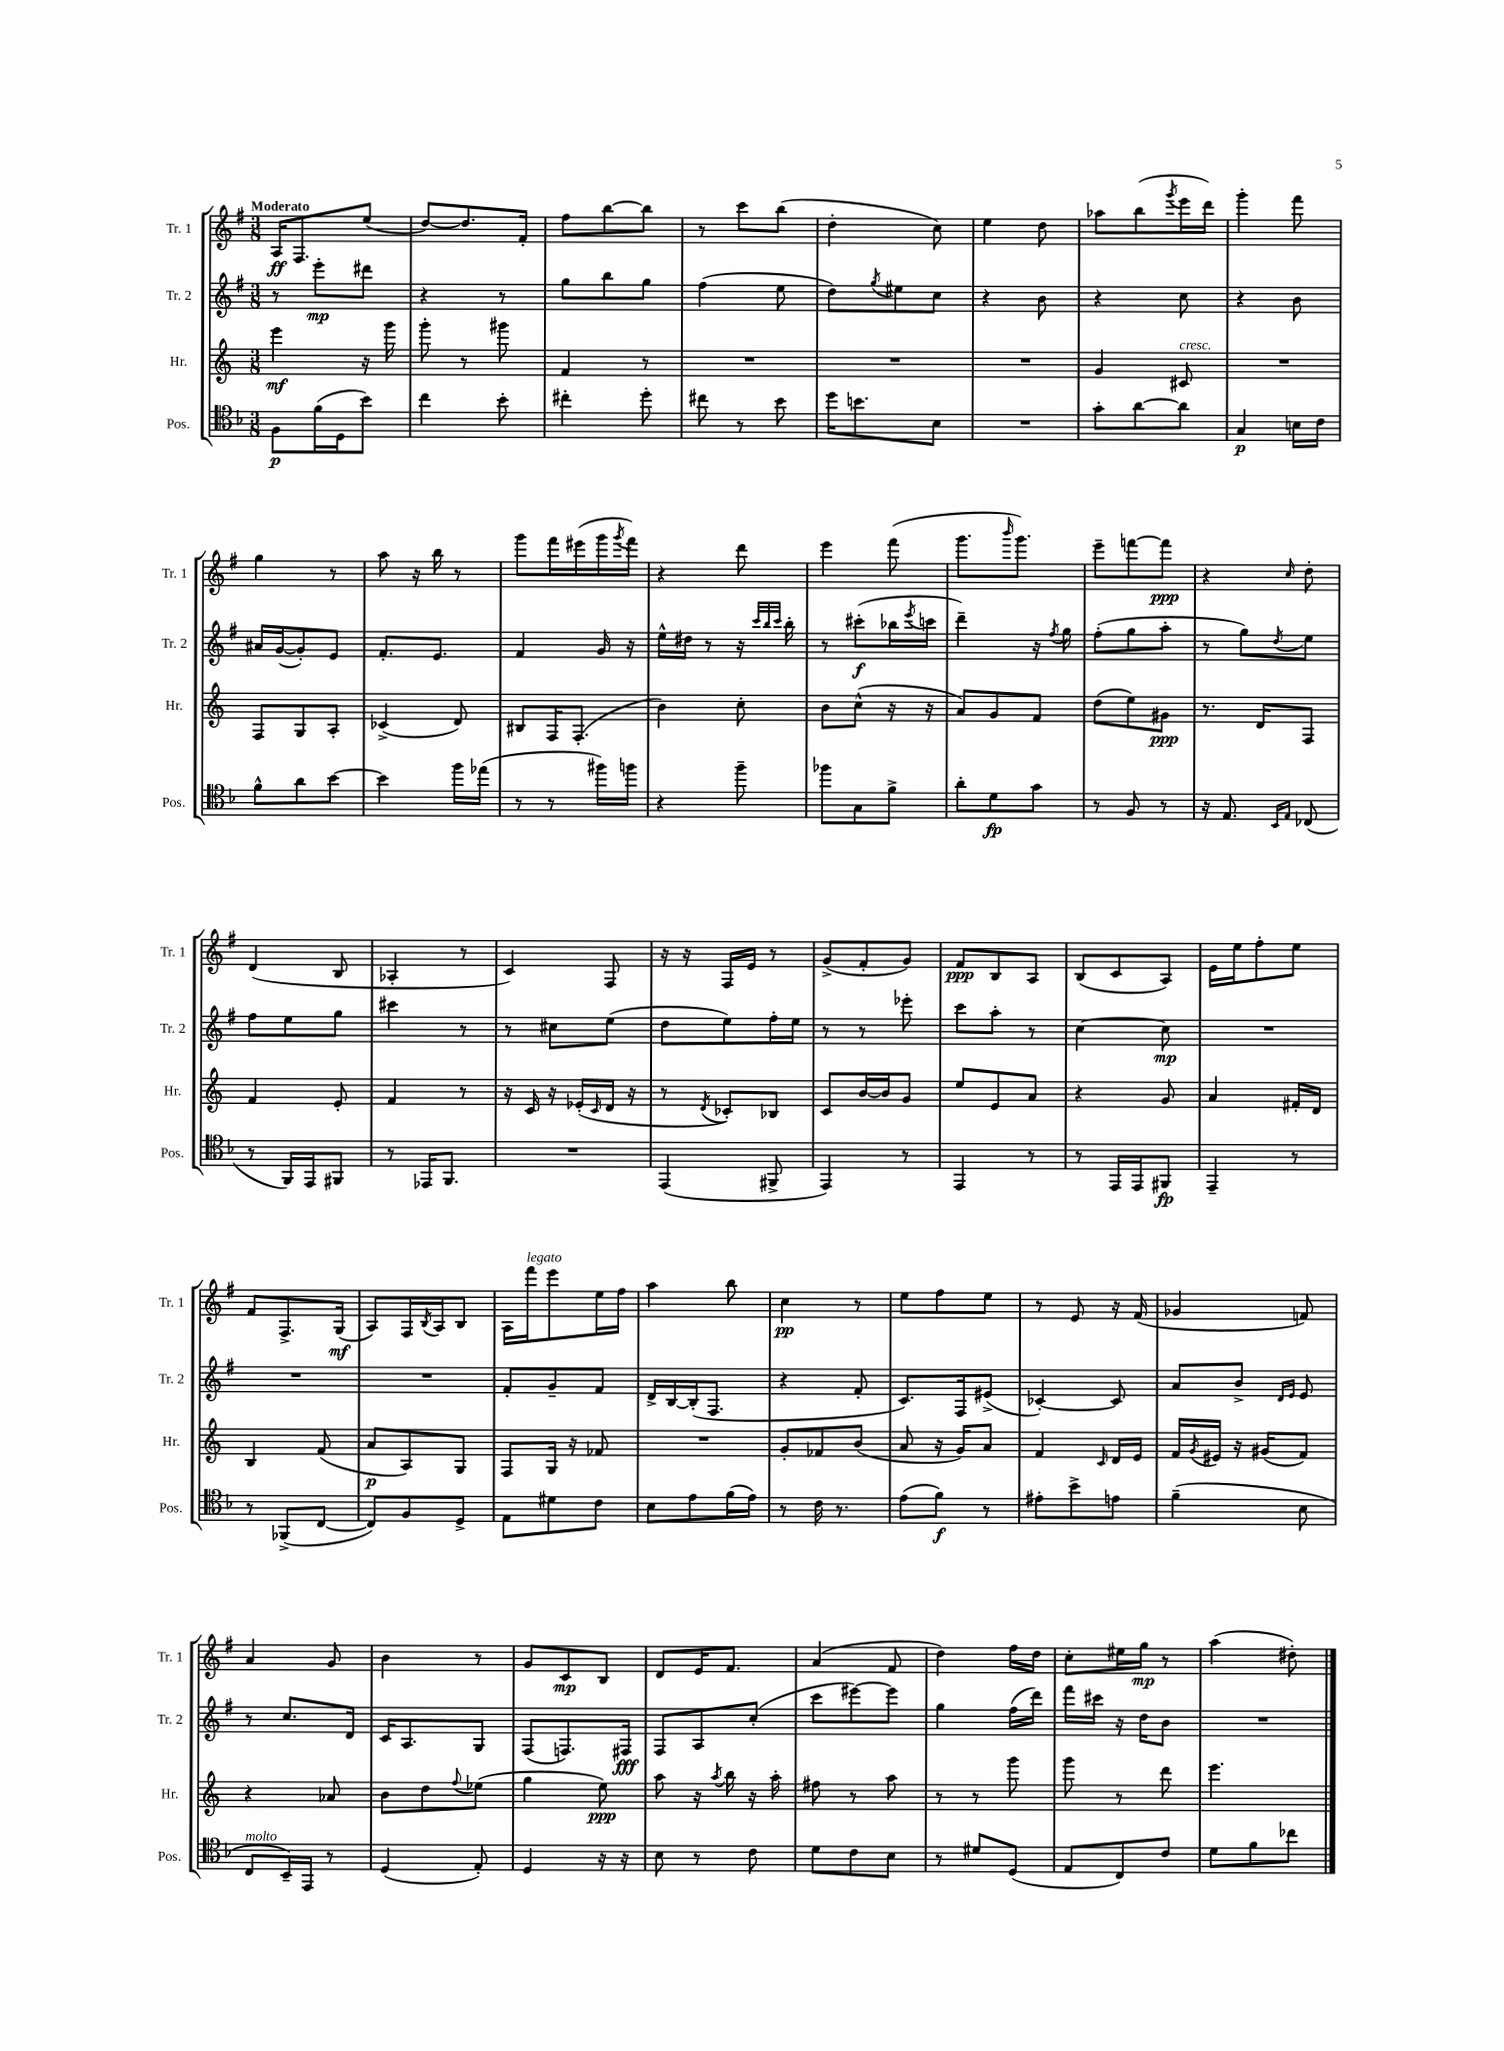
<<
\new StaffGroup <<
\new Staff = "s0" \with { instrumentName = "Tr. 1" shortInstrumentName = "Tr. 1" } {
    \clef treble \key g \major \numericTimeSignature \time 3/8 \tempo "Moderato"
    a16\ff fis8. e''8( |
    d''8~) d''8. fis'16-. |
    fis''8 b''8~ b''8 |
    r8 c'''8 b''8( |
    d''4-. c''8) |
    e''4 d''8 |
    aes''8 b''8( \acciaccatura { g'''8 } e'''16 d'''16) |
    g'''4-. fis'''8 |
    g''4 r8 |
    a''8 r16 b''16 r8 |
    g'''8 fis'''16 eis'''16( g'''16 \acciaccatura { g'''8 } fis'''16) |
    r4 d'''8 |
    e'''4 fis'''8( |
    g'''8. \grace { b'''16 } g'''8.) |
    e'''8-- f'''8~ f'''8\ppp |
    r4 \grace { c''16 } d''8-. |
    d'4( b8 |
    aes4-. r8 |
    c'4) fis8 |
    r16 r16 fis16 e'16 r8 |
    g'8->( fis'8-. g'8) |
    fis'8\ppp b8 a8 |
    b8( c'8 a8) |
    e'16 e''16 fis''8-. e''8 |
    fis'8 fis8.-> g16\mf( |
    a8) fis16 \acciaccatura { b8 } a16 b8 |
    a16 fis'''16^\markup { \italic "legato" } e'''8 e''16 fis''16 |
    a''4 b''8 |
    c''4\pp r8 |
    e''8 fis''8 e''8 |
    r8 e'8 r16 fis'16( |
    ges'4 f'8) |
    a'4 g'8 |
    b'4 r8 |
    g'8 c'8\mp b8 |
    d'8 e'16 fis'8. |
    a'4( fis'8 |
    d''4) fis''16 d''16 |
    c''8-. eis''16 g''16\mp r8 |
    a''4( dis''8-.) \bar "|." |
}
\new Staff = "s1" \with { instrumentName = "Tr. 2" shortInstrumentName = "Tr. 2" } {
    \clef treble \key g \major \numericTimeSignature \time 3/8
    r8 e'''8-.\mp dis'''8 |
    r4 r8 |
    g''8 b''8 g''8 |
    fis''4( e''8 |
    d''8) \acciaccatura { g''8 } eis''8 c''8 |
    r4 b'8 |
    r4 c''8 |
    r4 b'8 |
    ais'16 g'16~( g'8-.) e'8 |
    fis'8.-. e'8. |
    fis'4 g'16 r16 |
    e''16-^ dis''16 r8 r16 \grace { c'''32 b''32 c'''32 } b''16-. |
    r8 cis'''8-.\f( bes''16 \acciaccatura { e'''8 } c'''16 |
    d'''4--) r16 \acciaccatura { fis''8 } g''16 |
    fis''8-.( g''8 a''8-. |
    r8 g''8) \acciaccatura { d''8 } e''8 |
    fis''8 e''8 g''8 |
    cis'''4 r8 |
    r8 cis''8 e''8( |
    d''8 e''8) fis''16-. e''16 |
    r8 r8 ees'''8-. |
    c'''8 a''8-. r8 |
    c''4~ c''8\mp |
    R4. |
    R4. |
    R4. |
    fis'8-. g'8-- fis'8 |
    d'16-> b16~ b16-.( fis8. |
    r4 fis'8-. |
    c'8.) fis16 eis'8->( |
    ces'4~-.) ces'8 |
    a'8 b'8-> \grace { d'16 e'16 } e'8 |
    r8 c''8. d'16 |
    c'16 a8. g8 |
    fis8( f8.) fis16\fff |
    fis8 a8 c''8-.( |
    c'''8 eis'''8~) eis'''8 |
    g''4 fis''16( d'''16) |
    fis'''16 cis'''16 r16 d''16 b'8 |
    R4. \bar "|." |
}
\new Staff = "s2" \with { instrumentName = "Hr." shortInstrumentName = "Hr." } {
    \clef treble \key c \major \numericTimeSignature \time 3/8
    e'''4\mf r16 g'''16 |
    g'''8-. r8 gis'''8 |
    f'4 r8 |
    R4. |
    R4. |
    R4. |
    g'4 cis'8^\markup { \italic "cresc." } |
    R4. |
    f8 g8 a8-. |
    ces'4->( d'8) |
    bis8 f16 f8.-.( |
    b'4) c''8-. |
    b'8 c''8-^( r16 r16 |
    a'8) g'8 f'8 |
    d''8( e''8) gis'8\ppp |
    r8. d'16 f8 |
    f'4 e'8-. |
    f'4 r8 |
    r16 c'16 r16 ees'16-.( \grace { c'16 } d'16 r16 |
    r8 \acciaccatura { d'8 } ces'8-.) bes8 |
    c'8 b'16~ b'16 g'8 |
    e''8 e'8 a'8 |
    r4 g'8 |
    a'4 fis'16-. d'16 |
    b4 f'8( |
    a'8\p a8) g8 |
    f8 g16 r16 fes'8 |
    R4. |
    g'8-. fes'8 b'8( |
    a'8 r16 g'16) a'8 |
    f'4 \grace { c'16 } d'16 e'16 |
    f'16 \acciaccatura { g'8 } eis'16 r16 gis'16( f'8) |
    r4 aes'8 |
    b'8 d''8 \appoggiatura { f''8 } ees''8( |
    g''4 e''8\ppp) |
    a''8 r16 \acciaccatura { a''8 } b''16 r16 a''16-. |
    fis''8 r8 a''8 |
    r8 r8 g'''8 |
    g'''8 r8 d'''8 |
    e'''4. \bar "|." |
}
\new Staff = "s3" \with { instrumentName = "Pos." shortInstrumentName = "Pos." } {
    \clef tenor \key f \major \numericTimeSignature \time 3/8
    f8\p f'16( d16 bes'8) |
    c''4 bes'8-. |
    cis''4-. d''8-. |
    cis''8 r8 bes'8 |
    d''16 b'8. bes8 |
    R4. |
    g'8-. a'8~ a'8 |
    g4\p b16 c'16 |
    f'8-^ a'8 bes'8~ |
    bes'4 f''16 ees''16( |
    r8 r8 fis''16) f''16 |
    r4 f''8-- |
    fes''8 g8 f'8-> |
    a'8-. d'8\fp g'8 |
    r8 f8 r8 |
    r16 e8. \grace { bes,16 e16 } ces8( |
    r8 f,16) e,16 fis,8 |
    r8 ees,16 f,8. |
    R4. |
    e,4( fis,8-> |
    e,4) r8 |
    e,4 r8 |
    r8 e,16 e,16 fis,8\fp |
    e,4-- r8 |
    r8 fes,8->( c8~ |
    c8) f8 d8-> |
    e8 dis'8 c'8 |
    bes8 e'8 f'16( e'16) |
    r8 c'16 r8. |
    e'8( f'8\f) r8 |
    eis'8-. bes'8-> e'8 |
    f'4--( bes8 |
    c8^\markup { \italic "molto" } bes,16--) e,16 r8 |
    d4( e8-.) |
    d4 r16 r16 |
    bes8 r8 c'8 |
    d'8 c'8 bes8 |
    r8 dis'8 d8( |
    e8 c8) c'8 |
    d'8 f'8 ces''8 \bar "|." |
}
>>
>>
\layout { \context { \Score \remove "Bar_number_engraver" } }
